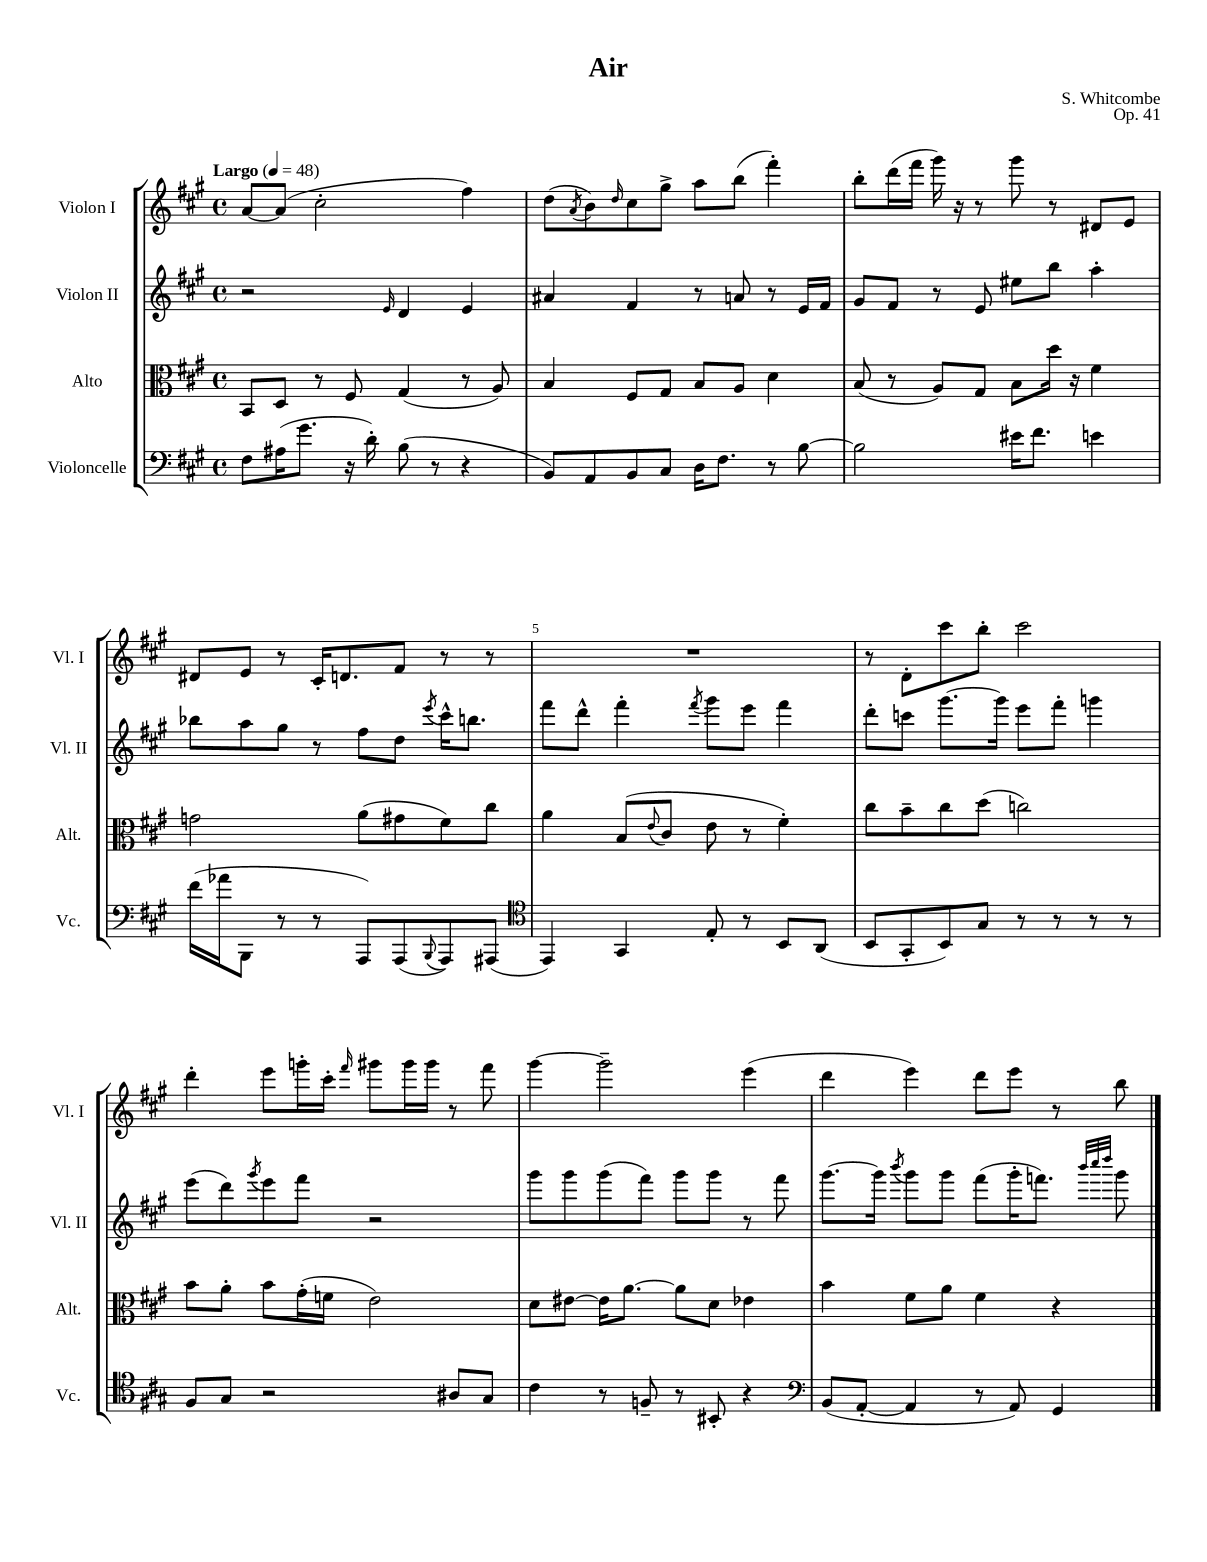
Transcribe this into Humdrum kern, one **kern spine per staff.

**kern	**kern	**kern	**kern
*staff4	*staff3	*staff2	*staff1
*clefF4	*clefC3	*clefG2	*clefG2
*k[f#c#g#]	*k[f#c#g#]	*k[f#c#g#]	*k[f#c#g#]
*M4/4	*M4/4	*M4/4	*M4/4
*met(c)	*met(c)	*met(c)	*met(c)
*MM48	*MM48	*MM48	*MM48
8F#	8BB	2r	[8a
(16A#	8D	.	(8a]
8.g#	.	.	.
.	8r	.	2cc#'
16r	8F#	.	.
16d')	.	.	.
.	.	16qqe	.
(8B	(4G#	4d	.
8r	.	.	.
4r	8r	4e	4ff#)
.	8A)	.	.
=	=	=	=
8BB)	4B	4a#	(8dd
.	.	.	8qa
8AA	.	.	8b)
.	.	.	16qqdd
8BB	8F#	4f#	8cc#
8C#	8G#	.	8gg#^
16D	8B	8r	8aa
8.F#	.	.	.
.	8A	8a	(8bb
8r	4d	8r	4fff#')
[8B	.	16e	.
.	.	16f#	.
=	=	=	=
2B]	(8B	8g#	8bb'
.	8r	8f#	(16ddd
.	.	.	16fff#
.	8A)	8r	16ggg#)
.	.	.	16r
.	8G#	8e	8r
16e#	8B	8ee#	8ggg#
8.f#	.	.	.
.	16dd	8bb	8r
.	16r	.	.
4e	4f#	4aa'	8d#
.	.	.	8e
=	=	=	=
(16f#	2g	8bb-	8d#
16a-	.	.	.
8BBB	.	8aa	8e
8r	.	8gg#	8r
8r	.	8r	16c#'
.	.	.	8.d
8AAA)	(8a	8ff#	.
(8AAA	8g#	8dd	8f#
8qqBBB	.	8qeee	.
8AAA)	8f#)	16ccc#^^	8r
.	.	8.bb	.
(8AAA#	8cc#	.	8r
=	=	=	=
*clefC4	*	*	*
4EE)	4a	8fff#	1r
.	.	8ddd^^	.
4GG#	(8B	4fff#'	.
.	8qqe	.	.
.	8c#	.	.
.	.	8qfff#	.
8E'	8e	8ggg#	.
8r	8r	8eee	.
8BB	4f#')	4fff#	.
(8AA	.	.	.
=	=	=	=
8BB	8cc#	8ddd'	8r
8GG#'	8b~	8ccc	8d'
8BB)	8cc#	[8.ggg#	8ccc#
8G#	(8dd	.	8bb'
.	.	16ggg#]	.
8r	2cc)	8eee	2ccc#
8r	.	8fff#'	.
8r	.	4ggg	.
8r	.	.	.
=	=	=	=
8F#	8b	(8eee	4ddd'
8G#	8a'	8ddd)	.
.	.	8qggg#	.
2r	8b	8eee	8eee
.	(16g#'	8fff#	16ggg'
.	16f	.	16ccc#'
.	.	.	16qqfff#
.	2e)	2r	8ggg#
.	.	.	16ggg#
.	.	.	16ggg#
8A#	.	.	8r
8G#	.	.	8fff#
=	=	=	=
4c#	8d	8ggg#	[4ggg#
.	[8e#	8ggg#	.
8r	16e#]	(8ggg#	2ggg#~]
.	[8.a	.	.
8F~	.	8fff#)	.
8r	8a]	8ggg#	.
8BB#'	8d	8ggg#	.
4r	4e-	8r	(4eee
.	.	8fff#	.
=	=	=	=
*clefF4	*	*	*
(8BB	4b	[8.ggg#	4ddd
[8AA'	.	.	.
.	.	16ggg#]	.
.	.	8qbbb	.
4AA]	8f#	8ggg#	4eee)
.	8a	8ggg#	.
8r	4f#	(8fff#	8ddd
8AA)	.	16ggg#'	8eee
.	.	8.fff)	.
4GG#	4r	.	8r
.	.	32qqbbb	.
.	.	32qqcccc#	.
.	.	32qqdddd	.
.	.	8ggg#	8bb
==	==	==	==
*-	*-	*-	*-
